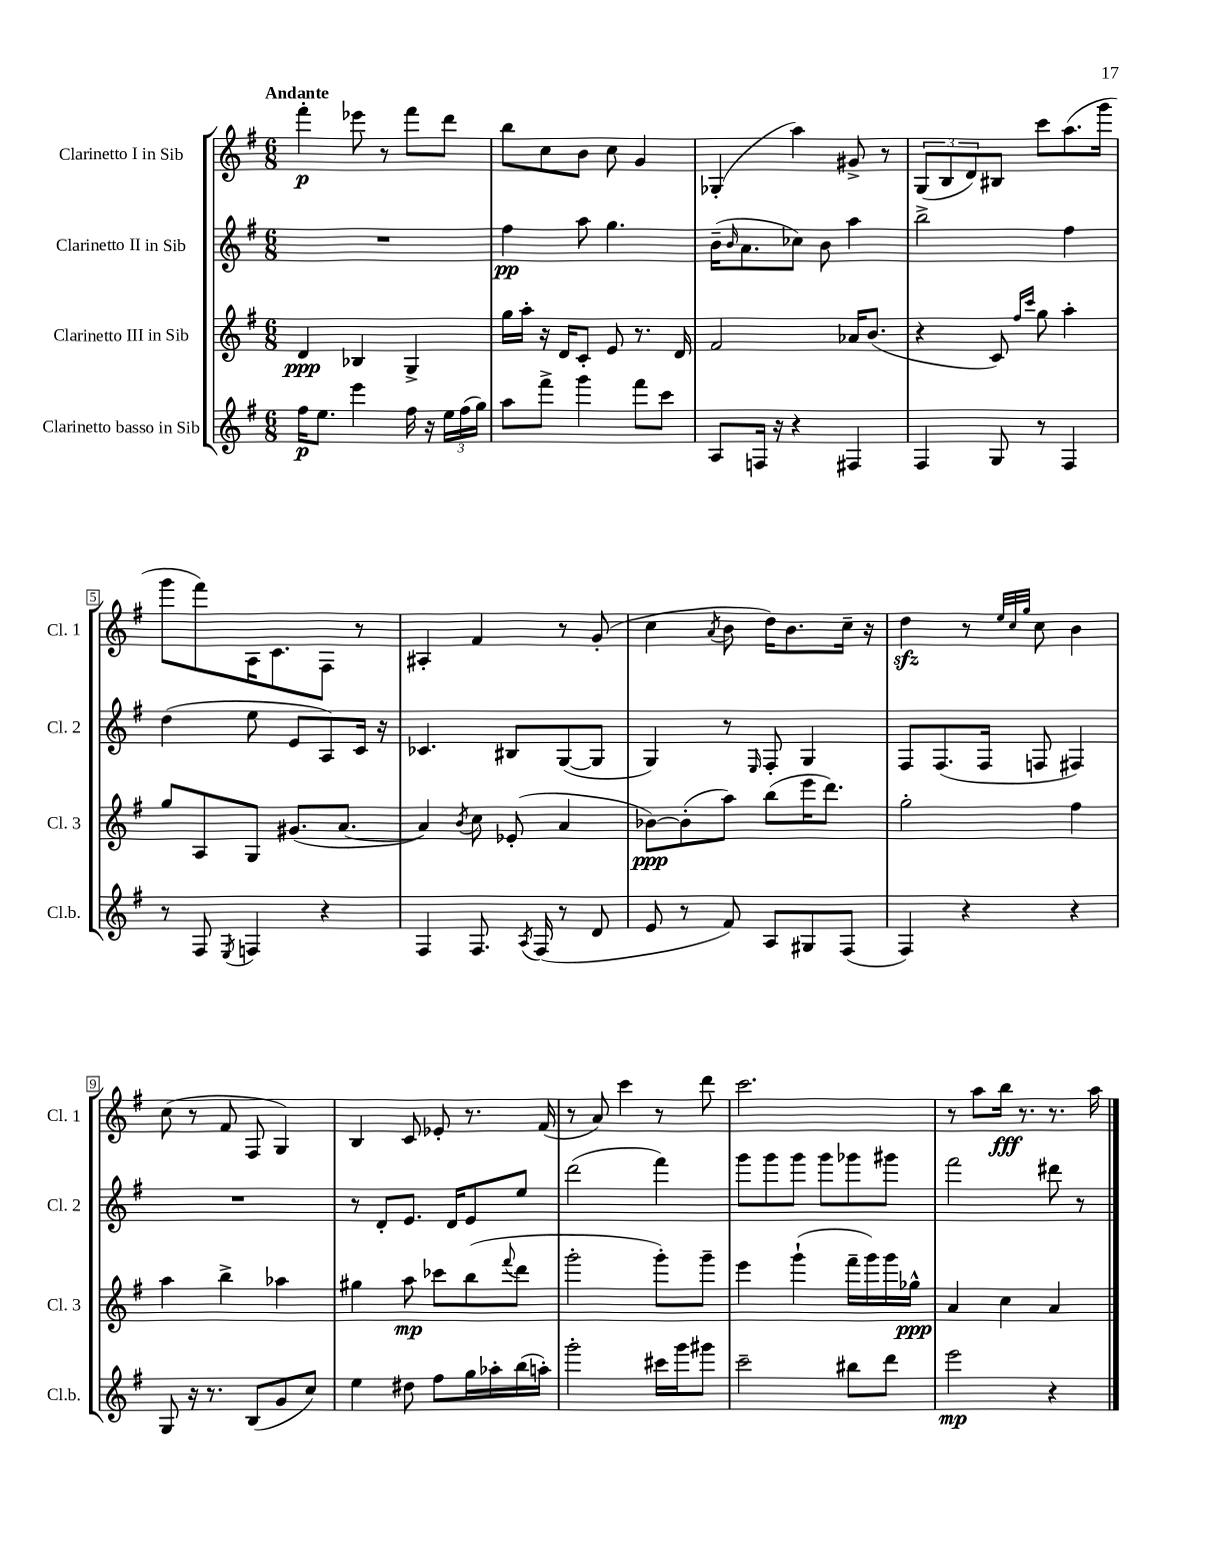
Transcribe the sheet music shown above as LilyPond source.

<<
\new StaffGroup <<
\new Staff = "s0" \with { instrumentName = "Clarinetto I in Sib" shortInstrumentName = "Cl. 1" } {
    \clef treble \key g \major \numericTimeSignature \time 6/8 \tempo "Andante"
    fis'''4-.\p ees'''8 r8 fis'''8 d'''8 |
    b''8 c''8 b'8 c''8 g'4 |
    ges4-.( a''4) gis'8-> r8 |
    \tuplet 3/2 { g8( b8 d'8) } bis8 c'''8 a''8.( g'''16 |
    g'''8 fis'''8) a16 c'8. fis8 r8 |
    ais4-. fis'4 r8 g'8-.( |
    c''4 \acciaccatura { a'8 } b'8 d''16) b'8. c''16-- r16 |
    d''4\sfz r8 \grace { e''32 c''32 g''32 } c''8 b'4 |
    c''8( r8 fis'8 fis8 g4) |
    b4 c'8 ees'8-. r8. fis'16( |
    r8 a'8) c'''4 r8 d'''8 |
    c'''2. |
    r8 a''8 b''16\fff r8. r8. a''16 \bar "|." |
}
\new Staff = "s1" \with { instrumentName = "Clarinetto II in Sib" shortInstrumentName = "Cl. 2" } {
    \clef treble \key g \major \numericTimeSignature \time 6/8
    R2. |
    fis''4\pp a''8 g''4. |
    b'16--( \grace { b'16 } a'8. ces''8) b'8 a''4 |
    b''2-> fis''4 |
    d''4( e''8 e'8 a8) c'16 r16 |
    ces'4. bis8 g8~( g8 |
    g4) r8 \grace { e16 } fis8-. g4 |
    fis8 fis8.( fis16 f8 fis4) |
    R2. |
    r8 d'8-. e'8. d'16 e'8 e''8 |
    d'''2( fis'''4) |
    g'''8 g'''8 g'''8 g'''8 ges'''8 gis'''8 |
    fis'''2 dis'''8 r8 \bar "|." |
}
\new Staff = "s2" \with { instrumentName = "Clarinetto III in Sib" shortInstrumentName = "Cl. 3" } {
    \clef treble \key g \major \numericTimeSignature \time 6/8
    d'4\ppp bes4 g4-> |
    g''16 a''16-. r16 d'16 c'8-. e'8 r8. d'16 |
    fis'2 aes'16 b'8.( |
    r4 c'8) \grace { fis''16 c'''16 } g''8 a''4-. |
    g''8 a8 g8 gis'8.( a'8.~ |
    a'4) \acciaccatura { b'8 } c''8 ees'8-.( a'4 |
    bes'8~\ppp) bes'8-.( a''8) b''8( e'''16 d'''8.) |
    g''2-. fis''4 |
    a''4 b''4-> aes''4 |
    gis''4 a''8\mp ces'''8 b''8( \appoggiatura { fis'''8 } d'''8 |
    g'''2-. g'''8-.) g'''8-- |
    e'''4 g'''4-!( fis'''16-- g'''16) g'''16 ges''16-^\ppp |
    a'4 c''4 a'4 \bar "|." |
}
\new Staff = "s3" \with { instrumentName = "Clarinetto basso in Sib" shortInstrumentName = "Cl.b." } {
    \clef treble \key g \major \numericTimeSignature \time 6/8
    fis''16\p e''8. e'''4 fis''16 r16 \tuplet 3/2 { e''16 fis''16( g''16) } |
    a''8 fis'''8-> g'''4 fis'''8 c'''8 |
    a8 f16 r16 r4 fis4 |
    fis4 g8 r8 fis4 |
    r8 fis8 \acciaccatura { e8 } f4 r4 |
    fis4 fis8. \acciaccatura { a8 } fis16( r8 d'8 |
    e'8 r8 fis'8) a8 gis8 fis8( |
    fis4) r4 r4 |
    g8 r16 r8. b8( g'8 c''8) |
    e''4 dis''8 fis''8 g''16 aes''16-. b''16( a''16-.) |
    g'''2-. cis'''16 g'''16 gis'''8 |
    c'''2-- bis''8 d'''8 |
    e'''2\mp r4 \bar "|." |
}
>>
>>
\layout { \context { \Score \override BarNumber.stencil = #(make-stencil-boxer 0.1 0.3 ly:text-interface::print) } }
